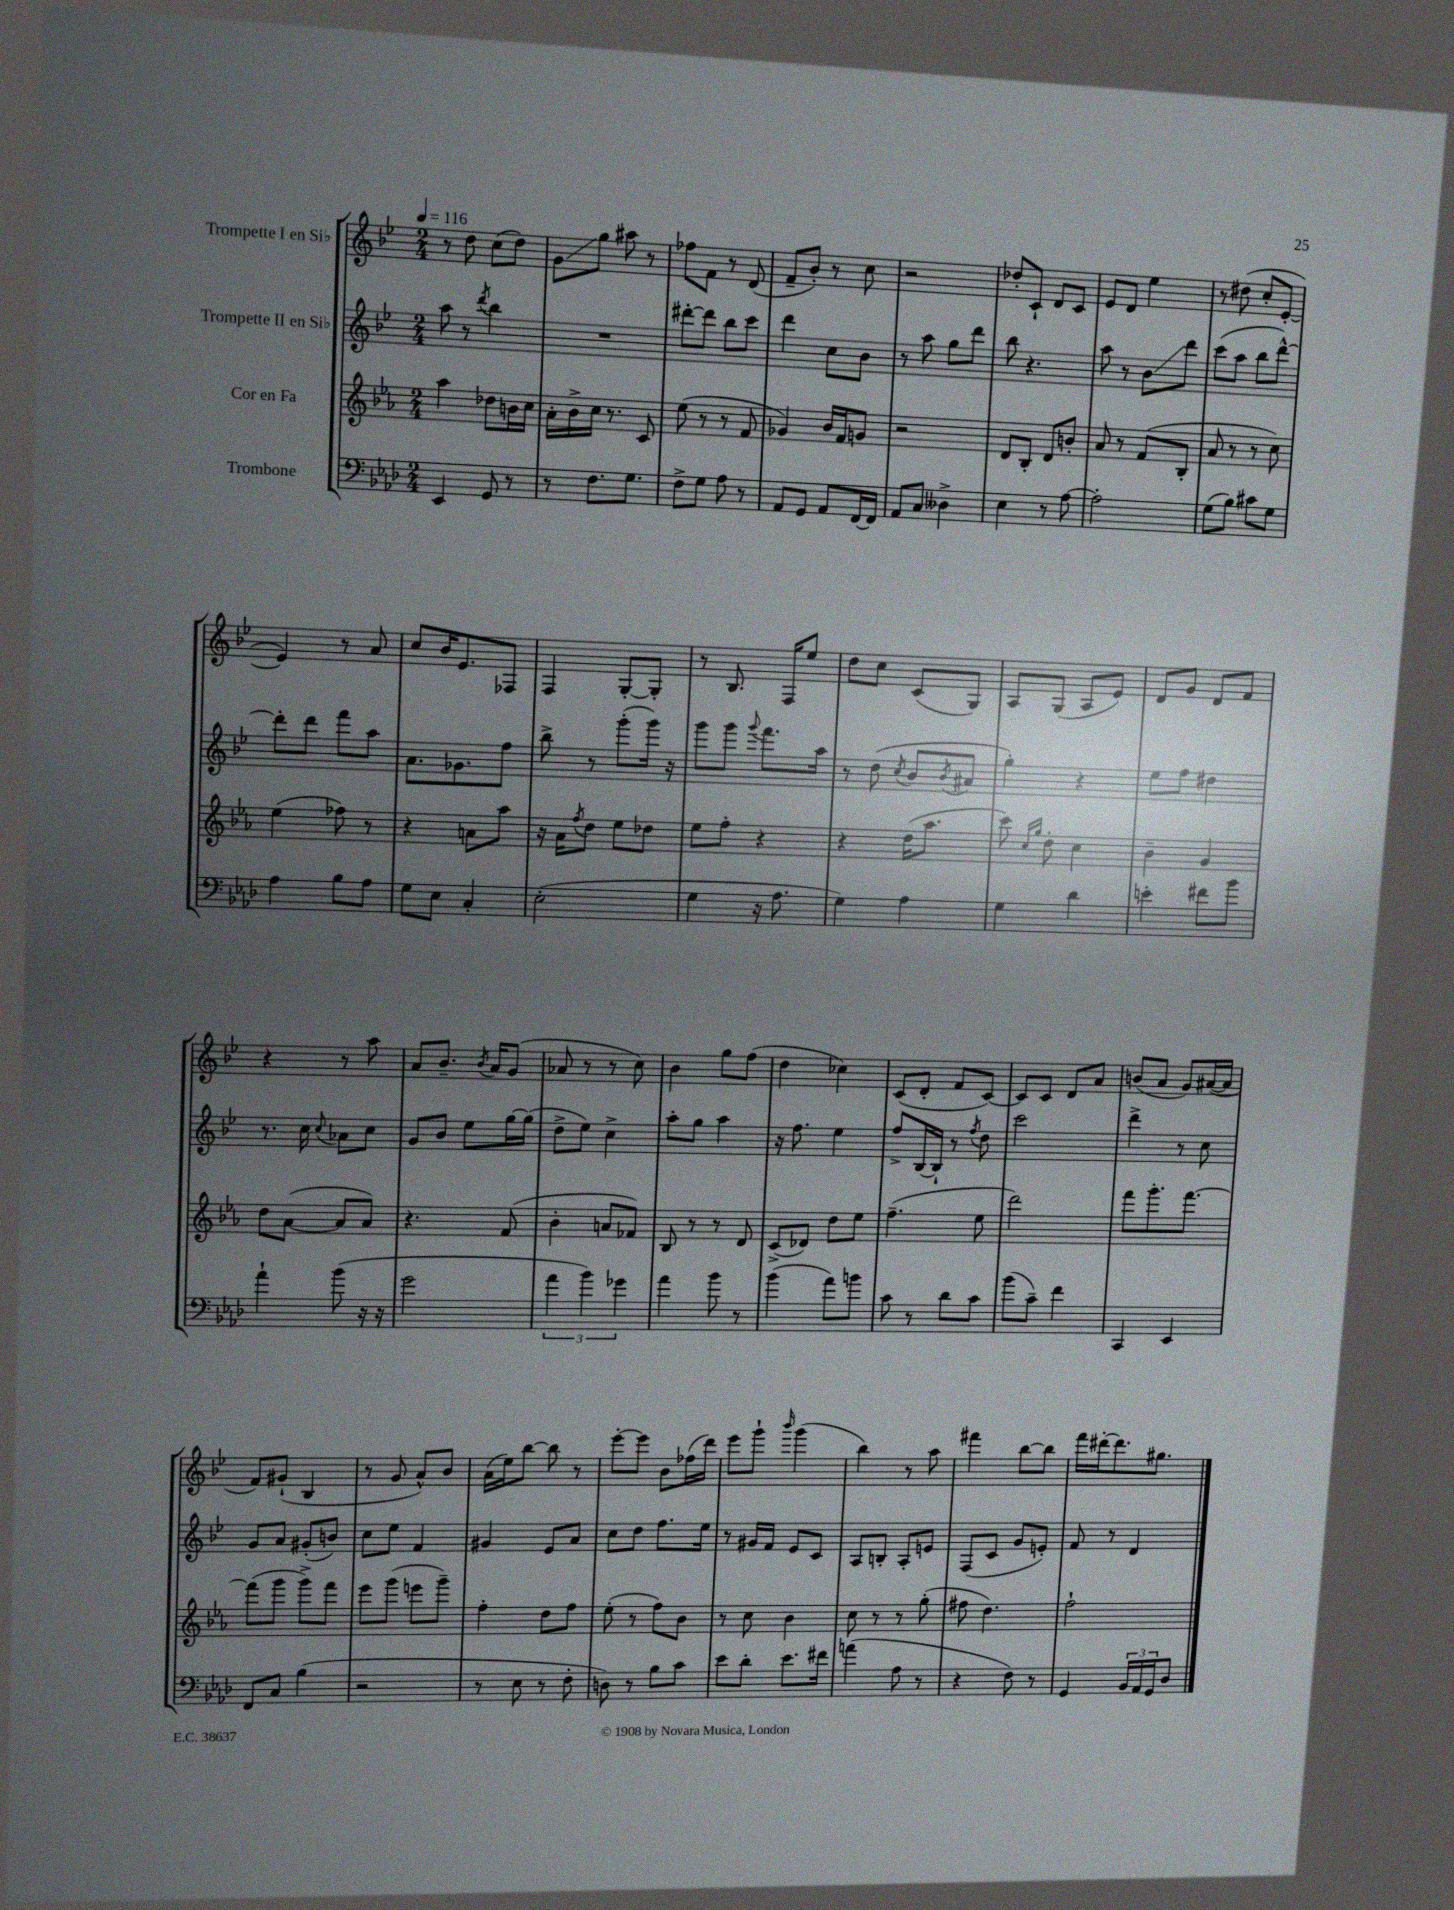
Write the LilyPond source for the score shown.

<<
\new StaffGroup <<
\new Staff = "s0" \with { instrumentName = "Trompette I en Sib" } {
    \clef treble \key bes \major \numericTimeSignature \time 2/4 \tempo 4 = 116
    r8 d''8 c''8( d''8) |
    g'8\glissando g''8 ais''8 r8 |
    fes''8 f'8 r8 d'8( |
    f'8-- bes'8-.) r8 c''8 |
    r2 |
    des''8-. c'8-! d'8 c'8 |
    ees'8 d'8 ees''4 |
    r8 dis''8( c''8-. ees'8~-. |
    ees'4) r8 a'8 |
    c''8 bes'16 ees'8. fes8 |
    f4 g8~-. g8-. |
    r8 bes8. f16 ees''8 |
    d''8 c''8 c'8( g8) |
    a8 g8( a8 ees'8) |
    d'8 g'8 d'8 f'8 |
    r4 r8 a''8 |
    a'8 bes'8.-- \acciaccatura { bes'8 } a'16 g'8( |
    aes'8 r8 r8 c''8) |
    bes'4 g''8 f''8( |
    d''4 ces''4) |
    c'8( d'8-. f'8 c'8~) |
    c'8 c'8 d'8 a'8 |
    b'8( a'8 g'8) ais'16~( ais'16 |
    f'8) gis'8-!( bes4 |
    r8 g'8 a'8-^) bes'8 |
    a'16( ees''16) bes''8~ bes''8 r8 |
    ees'''8~-. ees'''8 bes'8 fes''16( d'''16) |
    ees'''8 g'''8-! \grace { bes'''16 } g'''4( |
    bes''4) r8 a''8 |
    fis'''4 bes''8~ bes''8 |
    f'''16 dis'''16~-. dis'''8. gis''8. \bar "|." |
}
\new Staff = "s1" \with { instrumentName = "Trompette II en Sib" } {
    \clef treble \key bes \major \numericTimeSignature \time 2/4
    a''8 r8 \acciaccatura { d'''8 } bes''4 |
    R2 |
    dis'''8~-. dis'''8 bes''8 c'''8 |
    d'''4 c''8 bes'8 |
    r8 a''8 g''8 d'''8 |
    bes''8 r4. |
    a''8 r8 bes'8\glissando d'''8 |
    c'''8( a''8 bes''8 d'''8~-^) |
    d'''8-. d'''8 f'''8 a''8 |
    a'8. ges'8. f''8 |
    bes''8-> r8 g'''8-.( g'''16) r16 |
    g'''8 g'''8 \appoggiatura { g'''8 } f'''8. a''16 |
    r8 d''8( \acciaccatura { c''8 } bes'8 \acciaccatura { bes'8 } ais'8 |
    g''4-.) r4 |
    ees''8 f''8 dis''4 |
    r8. c''16 \appoggiatura { c''8 } aes'8 c''8 |
    g'8 bes'8 ees''8 g''16~ g''16( |
    d''8-> ees''8) c''4-> |
    a''8-. g''8 a''4 |
    r16 f''8. ees''4 |
    f''8-> bes16~ bes16-! r8 \acciaccatura { f''8 } d''8 |
    c'''2 |
    d'''4-> r8 c''8 |
    g'8 a'8 gis'8-.( b'8) |
    c''8 ees''8 f'4 |
    gis'4 ees'8 a'8 |
    c''8 d''8 f''8. ees''16 |
    r8 gis'16 f'16 ees'8 c'8 |
    a8 b8-. a8-. e'8 |
    f8( c'8 g'8 e'8-.) |
    f'8 r8 d'4 \bar "|." |
}
\new Staff = "s2" \with { instrumentName = "Cor en Fa" } {
    \clef treble \key ees \major \numericTimeSignature \time 2/4
    aes''4 des''8 b'16 c''16 |
    aes'16-. bes'16-> c''16 r8. c'8 |
    ees''8( r8 r8 f'8 |
    ges'4) bes'16 f'16 g'8 |
    r2 |
    d'8 bes8-. d'8 b'8-. |
    aes'8 r8 f'8( bes8-. |
    aes'8 r8 r8 c''8) |
    ees''4( fes''8) r8 |
    r4 a'8 aes''8 |
    r16 aes'16 \acciaccatura { f''8 } d''8 ees''8 des''8 |
    ees''8 f''8-. r4 |
    r4 d''16( aes''8. |
    c'''8) \grace { c''16 g''16 } d''8-. c''4 |
    bes'4-- g'4 |
    d''8 aes'8~( aes'8 aes'8) |
    r4. f'8( |
    bes'4-. a'8 fes'8) |
    bes8 r8 r8 d'8 |
    c'8->( des'8) d''8 ees''8 |
    f''4.--( ees''8 |
    d'''2) |
    f'''8 g'''8.-. f'''8.~ |
    f'''8( g'''8 g'''8->) f'''8 |
    ees'''8 g'''8( e'''8 g'''8--) |
    f''4-. d''8 f''8 |
    ees''8-.( r8 f''8) bes'8 |
    r8 c''8 bes'4 |
    c''8 r8 r8 g''8-.( |
    fis''8 d''4.) |
    f''2-! \bar "|." |
}
\new Staff = "s3" \with { instrumentName = "Trombone" } {
    \clef bass \key aes \major \numericTimeSignature \time 2/4
    ees,4 g,8 r8 |
    r8 f8. g8. |
    f8-> g8 aes8 r8 |
    aes,8 g,8 aes,8 f,16~ f,16 |
    aes,8 c8 deses4-> |
    ees4 r8 aes8~ |
    aes2-. |
    g8( bes8) cis'8 g8 |
    aes4 bes8 aes8 |
    g8 ees8 c4-. |
    ees2-.( |
    g4 r16 aes8. |
    g4) aes4 |
    g4 des'4 |
    e'4-. fis'8 bes'8 |
    aes'4-! bes'8( r16 r16 |
    g'2 |
    \tuplet 3/2 { aes'4 bes'4) ges'4 } |
    aes'4 bes'8 r8 |
    bes'4( aes'8) b'8 |
    c'8 r8 des'8 c'8 |
    bes'8( c'8--) f'4 |
    c,4 ees,4 |
    f,8 c8 bes4( |
    r2 |
    r8 ees8 r8 f8-. |
    d8) r8 bes8 c'8 |
    ees'8 des'8-. ees'8. fis'16 |
    a'4( aes8 r8 |
    r4 f8) r8 |
    g,4 \tuplet 3/2 { bes,16 aes,16 g,16 } des8 \bar "|." |
}
>>
>>
\layout { \context { \Score \remove "Bar_number_engraver" } }
